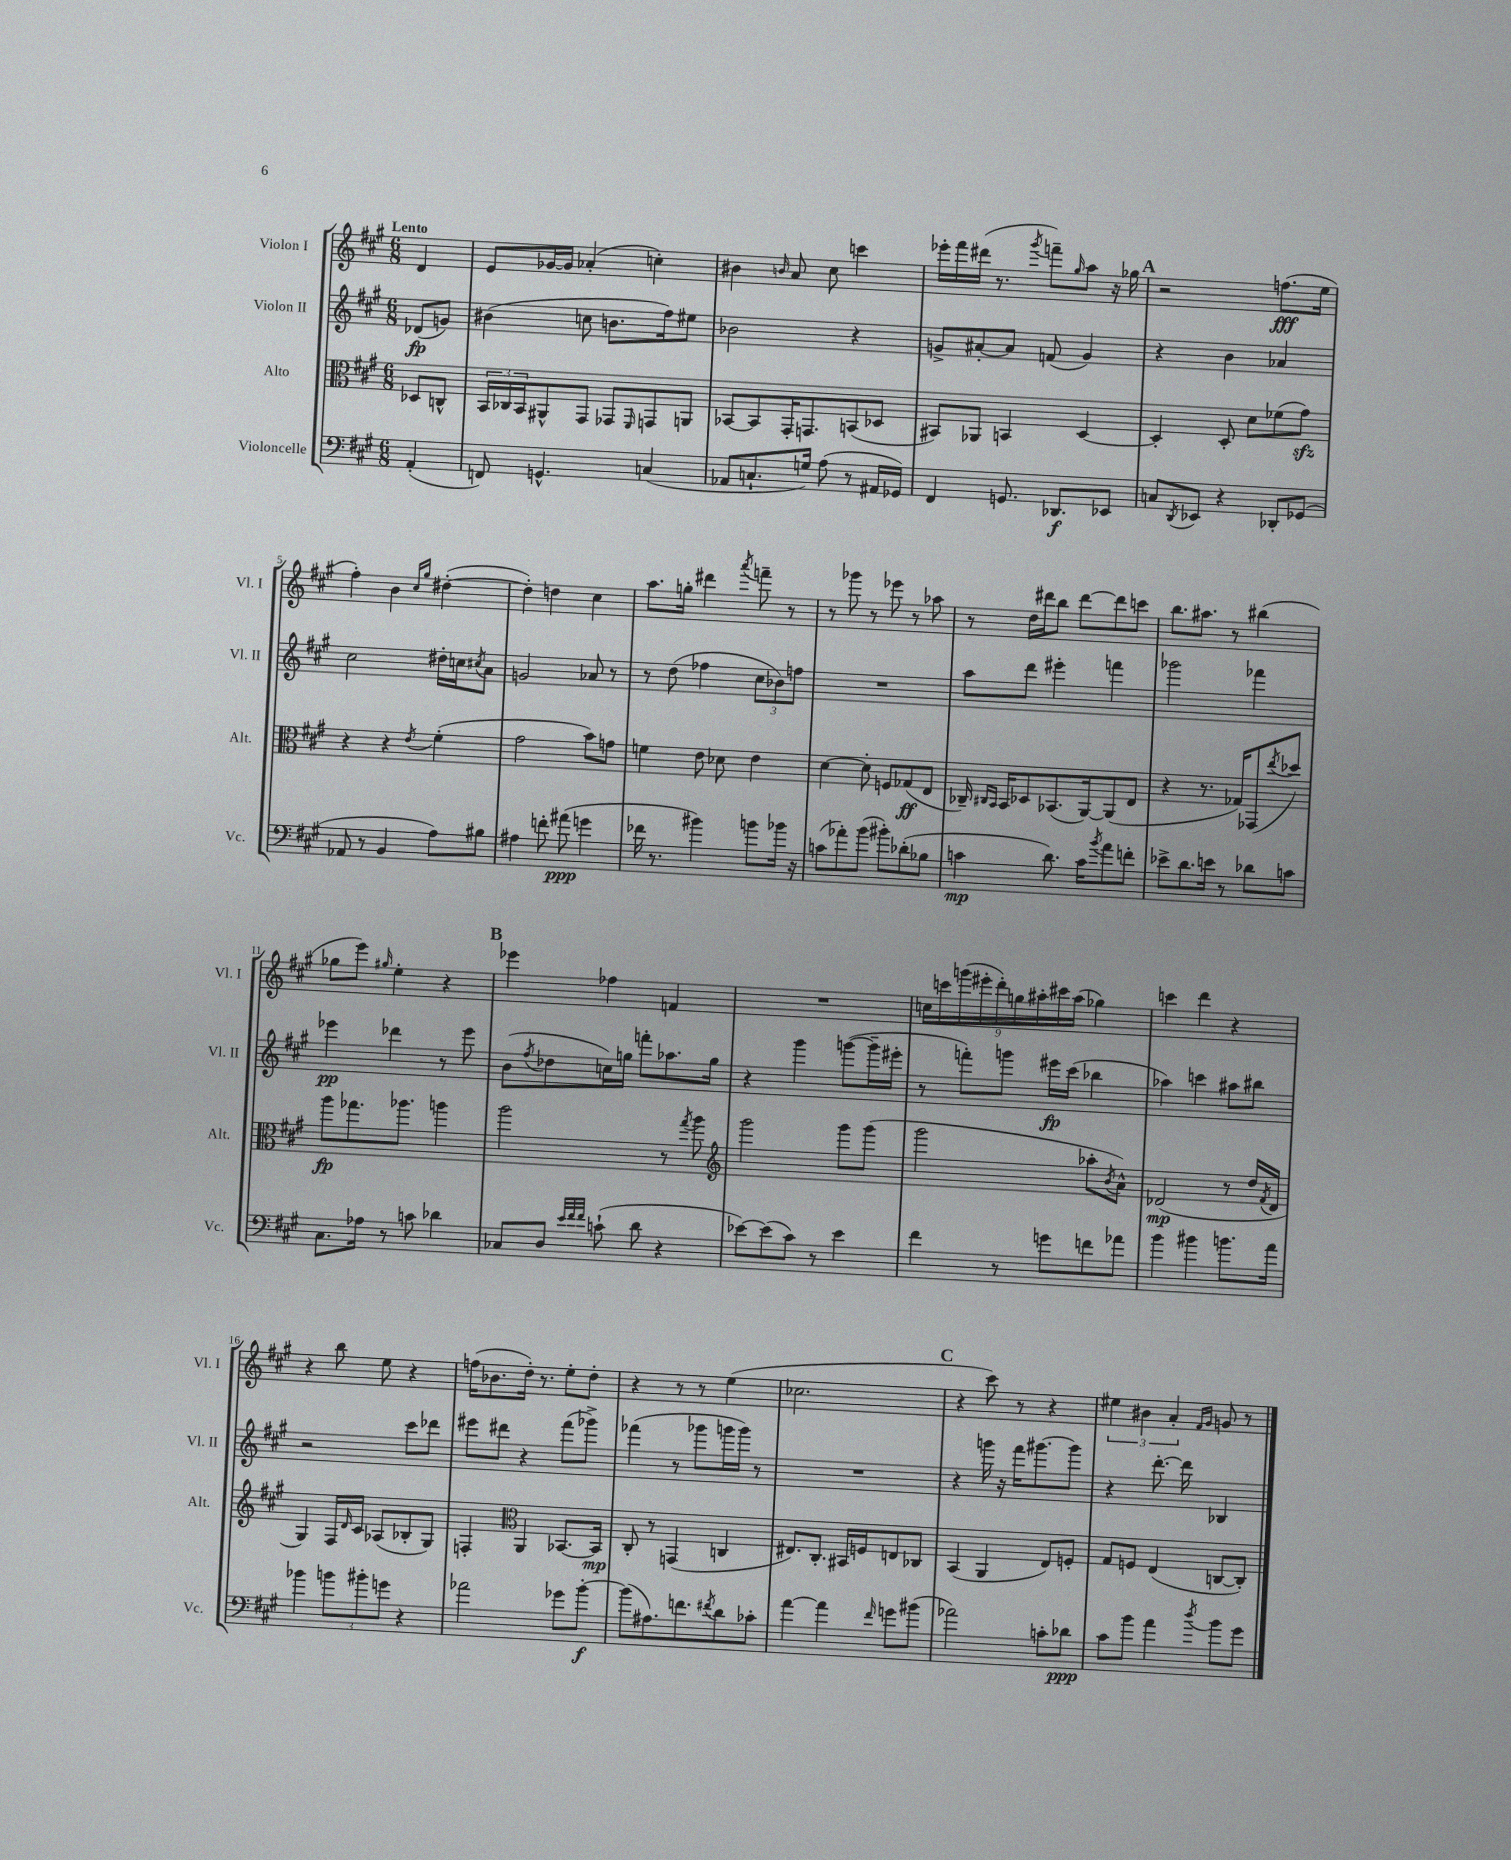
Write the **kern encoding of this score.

**kern	**dynam	**kern	**dynam	**kern	**dynam	**kern	**dynam
*part4	*part4	*part3	*part3	*part2	*part2	*part1	*part1
*staff4	*staff4	*staff3	*staff3	*staff2	*staff2	*staff1	*staff1
*I"Violoncelle	*	*I"Alto	*	*I"Violon II	*	*I"Violon I	*
*I'Vc.	*	*I'Alt.	*	*I'Vl. II	*	*I'Vl. I	*
*clefF4	*	*clefC3	*	*clefG2	*	*clefG2	*
*k[f#c#g#]	*	*k[f#c#g#]	*	*k[f#c#g#]	*	*k[f#c#g#]	*
*M6/8	*	*M6/8	*	*M6/8	*	*M6/8	*
=	=	=	=	=	=	=	=
!	!	!	!	!	!	!LO:TX:a:B:t=Lento	!
(4AA'/	.	8D-X/L	.	(8d-X/L	fp	4d/	.
.	.	8Cn^^/J	.	8gn/J)	.	.	.
=1	=1	=1	=1	=1	=1	=1	=1
8FFn/)	.	24BB/LL	.	(4b#X\	.	8e/L	.
.	.	24C-X/	.	.	.	.	.
.	.	24BB/J	.	.	.	.	.
4.GGn^^/	.	8AA#X^^/	.	.	.	[16g-X/L	.
.	.	.	.	.	.	16g-/JJ]	.
.	.	8GG#/J	.	8ccn\	.	(4a-X'/	.
.	.	8GG-X/L	.	8.bn\L	.	.	.
.	.	16qqFF#/	.	.	.	.	.
(4Cn/	.	8GGn/	.	.	.	4ccn'\)	.
.	.	.	.	16ff#\k)	.	.	.
.	.	8AAn/J	.	8ee#X\J	.	.	.
=2	=2	=2	=2	=2	=2	=2	=2
8AA-X/L	.	[8BB-X/L	.	2b-X\	.	4b#X\	.
8.Cn`/	.	8BB-/]	.	.	.	.	.
.	.	.	.	.	.	16qqbn/	.
.	.	16GG#'/K	.	.	.	8a/	.
16Gn/Jk)	.	8.GGn/	.	.	.	.	.
(8A\	.	.	.	.	.	8cc#\	.
8r	.	(8BBn/	.	4r	.	4cccn\	.
16AA#X/LL	.	8D-X/J	.	.	.	.	.
16GG-X/JJ)	.	.	.	.	.	.	.
=3	=3	=3	=3	=3	=3	=3	=3
4FF#/	.	8BB#X/L)	.	8gn^/L	.	16eee-X'\LL	.
.	.	.	.	.	.	16fff#\	.
.	.	8AA-X/J	.	[8a#X'/	.	(16ddd#X\JJ	.
.	.	.	.	.	.	8.r	.
8.GGn/	.	4BBn/	.	8a#/J]	.	.	.
.	.	.	.	.	.	8qggg#/	.
.	.	.	.	(8fn/	.	8fffn~\L)	.
8.DD-X/L	f	.	.	.	.	.	.
.	.	.	.	.	.	16qqgg#/	.
.	.	[4D/	.	4g/)	.	8aa\J	.
8EE-X/J	.	.	.	.	.	16r	.
.	.	.	.	.	.	16gg-X\	.
!!LO:REH:place=s1:t=A
=4	=4	=4	=4	=4	=4	=4	=4
8Cn/L	.	4D'/]	.	4r	.	2r	.
8qDD/	.	.	.	.	.	.	.
8EE-X/J	.	.	.	.	.	.	.
4r	.	8D'/	.	4b\	.	.	.
.	.	8d\L	.	.	.	.	.
8DD-X'/L	.	(8f-X\	.	4a-X/	.	(8.ffn\L	fff
(8GG-X/J	.	8g#zz\J)	.	.	.	.	.
.	.	.	.	.	.	16ee\Jk	.
!!LO:LB:g=z
=5	=5	=5	=5	=5	=5	=5	=5
8AA-X/	.	4r	.	2cc#\	.	4ff#'\)	.
8r	.	.	.	.	.	.	.
4BB/	.	4r	.	.	.	4b\	.
.	.	.	.	.	.	16qqcc#/LL	.
.	.	8qe/	.	.	.	16qqgg#/JJ	.
8A\L)	.	(4f#'\	.	16dd#X'\LL	.	([4dd#X'\	.
.	.	.	.	16ccn\J	.	.	.
.	.	.	.	8qcc#X/	.	.	.
8B#X\J	.	.	.	8a\J	.	.	.
=6	=6	=6	=6	=6	=6	=6	=6
4A#X\	.	2g#\	.	2gn/	.	4dd#'\])	.
8fn'\	.	.	.	.	.	4ddn\	.
(8a#X\	ppp	.	.	.	.	.	.
4gn\	.	8b\L)	.	8a-X/	.	4cc#\	.
.	.	8gn\J	.	8r	.	.	.
=7	=7	=7	=7	=7	=7	=7	=7
16f-X\	.	4fn\	.	8r	.	8.aa\L	.
8.r	.	.	.	.	.	.	.
.	.	.	.	(8dd\	.	.	.
.	.	.	.	.	.	16ggn'\Jk	.
4b#X\)	.	8e\	.	4ff-X\	.	4ddd#X\	.
.	.	8d-X\	.	.	.	.	.
.	.	.	.	.	.	8qaaa/	.
8bn\L	.	4e\	.	12cc#\L	.	8fffn~\	.
.	.	.	.	12b-X\)	.	.	.
16b-X\Jk	.	.	.	.	.	8r	.
.	.	.	.	12ffn\J	.	.	.
16r	.	.	.	.	.	.	.
=8	=8	=8	=8	=8	=8	=8	=8
(8cn\L	.	[4d\	.	2.r	.	8r	.
8a-X'\)	.	.	.	.	.	8ggg-X\	.
(8b\J	.	8d'\]	.	.	.	8r	.
8b#X'\L)	.	8Fn/L	.	.	.	8eee-X\	.
(8d-X'\	.	(8G-X/	ff	.	.	8r	.
8B-X\J	.	8E/J	.	.	.	8aa-X\	.
=9	=9	=9	=9	=9	=9	=9	=9
4cn\	mp	16C-X~/)	.	8aa\L	.	8r	.
.	.	16qqC#X/LL	.	.	.	.	.
.	.	16qqBB/JJ	.	.	.	.	.
.	.	16BB/KL	.	.	.	.	.
.	.	8D-X/	.	8ddd\J	.	16dd\LL	.
.	.	.	.	.	.	16ddd#X\J	.
8.d\)	.	(8.BB-X/	.	4eee#X'\	.	8bb\J	.
.	.	.	.	.	.	[8ddd#\L	.
16c\KL	.	[16AA/k)	.	.	.	.	.
8qb/	.	.	.	.	.	.	.
8a\	.	(8AA/]	.	4fffn\	.	8ddd#\]	.
8fn'\J	.	8E/J	.	.	.	8cccn\J	.
=10	=10	=10	=10	=10	=10	=10	=10
8e-X^\L	.	4r	.	2ggg-X\	.	8.bb\L	.
8.d\	.	.	.	.	.	.	.
.	.	.	.	.	.	8.aa#X\J	.
.	.	8.r	.	.	.	.	.
16en\Jk	.	.	.	.	.	.	.
8r	.	.	.	.	.	8r	.
.	.	16G-X/KL)	.	.	.	.	.
8d-X\L	.	(8GG-X/	.	4fff-X\	.	(4bb#X\	.
.	.	8qee/	.	.	.	.	.
8cn\J	.	8dd-X/J)	.	.	.	.	.
!!LO:LB:g=z
=11	=11	=11	=11	=11	=11	=11	=11
8.C#\L	.	8aa\L	fp	4eee-X\	pp	8gg-X\L	.
.	.	8.gg-X\	.	.	.	8eee\J)	.
16A-X\Jk	.	.	.	.	.	.	.
.	.	.	.	.	.	16qqgg#X/	.
8r	.	.	.	4ddd-X\	.	4ee'\	.
.	.	8.aa-X\J	.	.	.	.	.
8cn\	.	.	.	.	.	.	.
4d-X\	.	4aan\	.	8r	.	4r	.
.	.	.	.	8eee-\	.	.	.
!!LO:REH:place=s1:t=B
=12	=12	=12	=12	=12	=12	=12	=12
8C-X/L	.	2aa\	.	(8b\L	.	4eee-X\	.
.	.	.	.	8qff#/	.	.	.
8D/J	.	.	.	8dd-X\	.	.	.
32qqe/LLL	.	.	.	.	.	.	.
32qqf#/	.	.	.	.	.	.	.
32qqf#/JJJ	.	.	.	.	.	.	.
(8cn`\	.	.	.	16ccn\L)	.	4ff-X\	.
.	.	.	.	16ggn\JJ	.	.	.
8d\	.	.	.	8fffn'\L	.	.	.
4r	.	8r	.	8.aa-X\	.	4fn/	.
.	.	8qgg#/	.	.	.	.	.
.	.	8aa\	.	.	.	.	.
.	.	.	.	16gg\Jk	.	.	.
=13	=13	=13	=13	=13	=13	=13	=13
*	*	*clefG2	*	*	*	*	*
[8e-X\L)	.	2ggg#\	.	4r	.	2.r	.
(8e-\]	.	.	.	.	.	.	.
8c#\J)	.	.	.	4ggg#\	.	.	.
8r	.	.	.	.	.	.	.
4e-\	.	8ggg#\L	.	([8gggn\L	.	.	.
.	.	(8ggg#\J	.	16ggg~\L]	.	.	.
.	.	.	.	16eee#X'\JJ	.	.	.
=14	=14	=14	=14	=14	=14	=14	=14
4f#\	.	2ggg#\	.	8r	.	18ccn\LL	.
.	.	.	.	.	.	18cccn\	.
.	.	.	.	.	.	(18gggn\	.
.	.	.	.	8fffn'\L)	.	.	.
.	.	.	.	.	.	18eee#X'\	.
.	.	.	.	.	.	18ddd'\)	.
8r	.	.	.	8gggn\J	.	.	.
.	.	.	.	.	.	18ggn\	.
.	.	.	.	.	.	18aa#X'\	.
8gn\L	.	.	.	16eee#X\LL	fp	.	.
.	.	.	.	.	.	18ccc#X\	.
.	.	.	.	(16ccc#\JJ	.	.	.
.	.	.	.	.	.	(18aa#\JJ	.
8fn\	.	8aa-X'\L	.	4bb-X\	.	4gg-X\)	.
.	.	8qb/	.	.	.	.	.
8a-X\J	.	8a^^\J)	.	.	.	.	.
=15	=15	=15	=15	=15	=15	=15	=15
4b\	.	(2d-X/	mp	4aa-X\)	.	4cccn\	.
4b#X\	.	.	.	4cccn\	.	4ddd\	.
8.bn\L	.	8r	.	8aa#X\L	.	4r	.
.	.	16dd/LL	.	8bb#X\J	.	.	.
.	.	8qf#/	.	.	.	.	.
16a\Jk	.	16d-/JJ	.	.	.	.	.
!!LO:LB:g=z
=16	=16	=16	=16	=16	=16	=16	=16
4b-X\	.	4G#/)	.	2r	.	4r	.
12bn\L	.	16F#/LL	.	.	.	8bb\	.
.	.	16qqd/	.	.	.	.	.
.	.	16c#/JJ	.	.	.	.	.
12b#X'\	.	.	.	.	.	.	.
.	.	(8A-X/L	.	.	.	8ee\	.
12gn\J	.	.	.	.	.	.	.
4r	.	8B-X'/	.	8ccc#\L	.	4r	.
.	.	8G#/J)	.	8ddd-X\J	.	.	.
=17	=17	=17	=17	=17	=17	=17	=17
2a-X\	.	4Fn'/	.	8eee#X\L	.	(16ffn\KL	.
.	.	.	.	.	.	8.b-X\	.
.	.	.	.	8ddd#X\J	.	.	.
*	*	*clefC3	*	*	*	*	*
.	.	4AA/	.	4r	.	16dd'\Jk)	.
.	.	.	.	.	.	8.r	.
8g-X\L	.	[8.BB-X/L	.	(8fff#\L	.	8ee'\L	.
[8b'\J	f	.	.	8ggg-X^\J)	.	8dd'\J	.
.	.	16BB-/Jk]	mp	.	.	.	.
=18	=18	=18	=18	=18	=18	=18	=18
(8b\L]	.	8C#'/	.	(4fff-X\	.	4r	.
8.A#X\)	.	8r	.	.	.	.	.
.	.	(4GGn/	.	8r	.	8r	.
8.fn\	.	.	.	.	.	.	.
.	.	.	.	8ggg-X\L	.	8r	.
8qf#X/	.	.	.	.	.	.	.
8d\	.	4Cn/	.	16gggn\L	.	(4ee\	.
.	.	.	.	16ggg\JJ)	.	.	.
8c-X'\J	.	.	.	8r	.	.	.
=19	=19	=19	=19	=19	=19	=19	=19
[4a\	.	8.E#X/L)	.	2.r	.	2.cc-X\	.
.	.	8.C#'/J	.	.	.	.	.
4a\]	.	.	.	.	.	.	.
.	.	16BB#X/LL	.	.	.	.	.
.	.	16Fn/J	.	.	.	.	.
16qqf#/	.	.	.	.	.	.	.
8gn\L	.	8En/	.	.	.	.	.
(8b#X\J	.	8C-X/J	.	.	.	.	.
!!LO:REH:place=s1:t=C
=20	=20	=20	=20	=20	=20	=20	=20
2a-X\)	.	(4BB/	.	4r	.	4r	.
.	.	4AA/	.	16gggn\	.	8ccc#\)	.
.	.	.	.	16r	.	.	.
.	.	.	.	16fff#\KL	.	8r	.
.	.	.	.	[8.ggg#X\	.	.	.
8cn'\L	.	8E/L)	.	.	.	4r	.
8d-X\J	ppp	8Fn'/J	.	8ggg#\J]	.	.	.
=21	=21	=21	=21	=21	=21	=21	=21
8c#\L	.	8G#/L	.	4r	.	6ee#X\	.
8b\J	.	8Fn/J	.	.	.	.	.
.	.	.	.	.	.	6b#X\	.
4a\	.	(4E/	.	[8.ddd'\	.	.	.
.	.	.	.	.	.	6a'/	.
.	.	.	.	16ddd\]	.	.	.
.	.	.	.	.	.	16qqf#/LL	.
8qdd/	.	.	.	.	.	16qqg#/JJ	.
8b\L	.	[8Cn/L	.	4B-X/	.	8gn/	.
8g#\J	.	8C'/J])	.	.	.	8r	.
==	==	==	==	==	==	==	==
*-	*-	*-	*-	*-	*-	*-	*-
